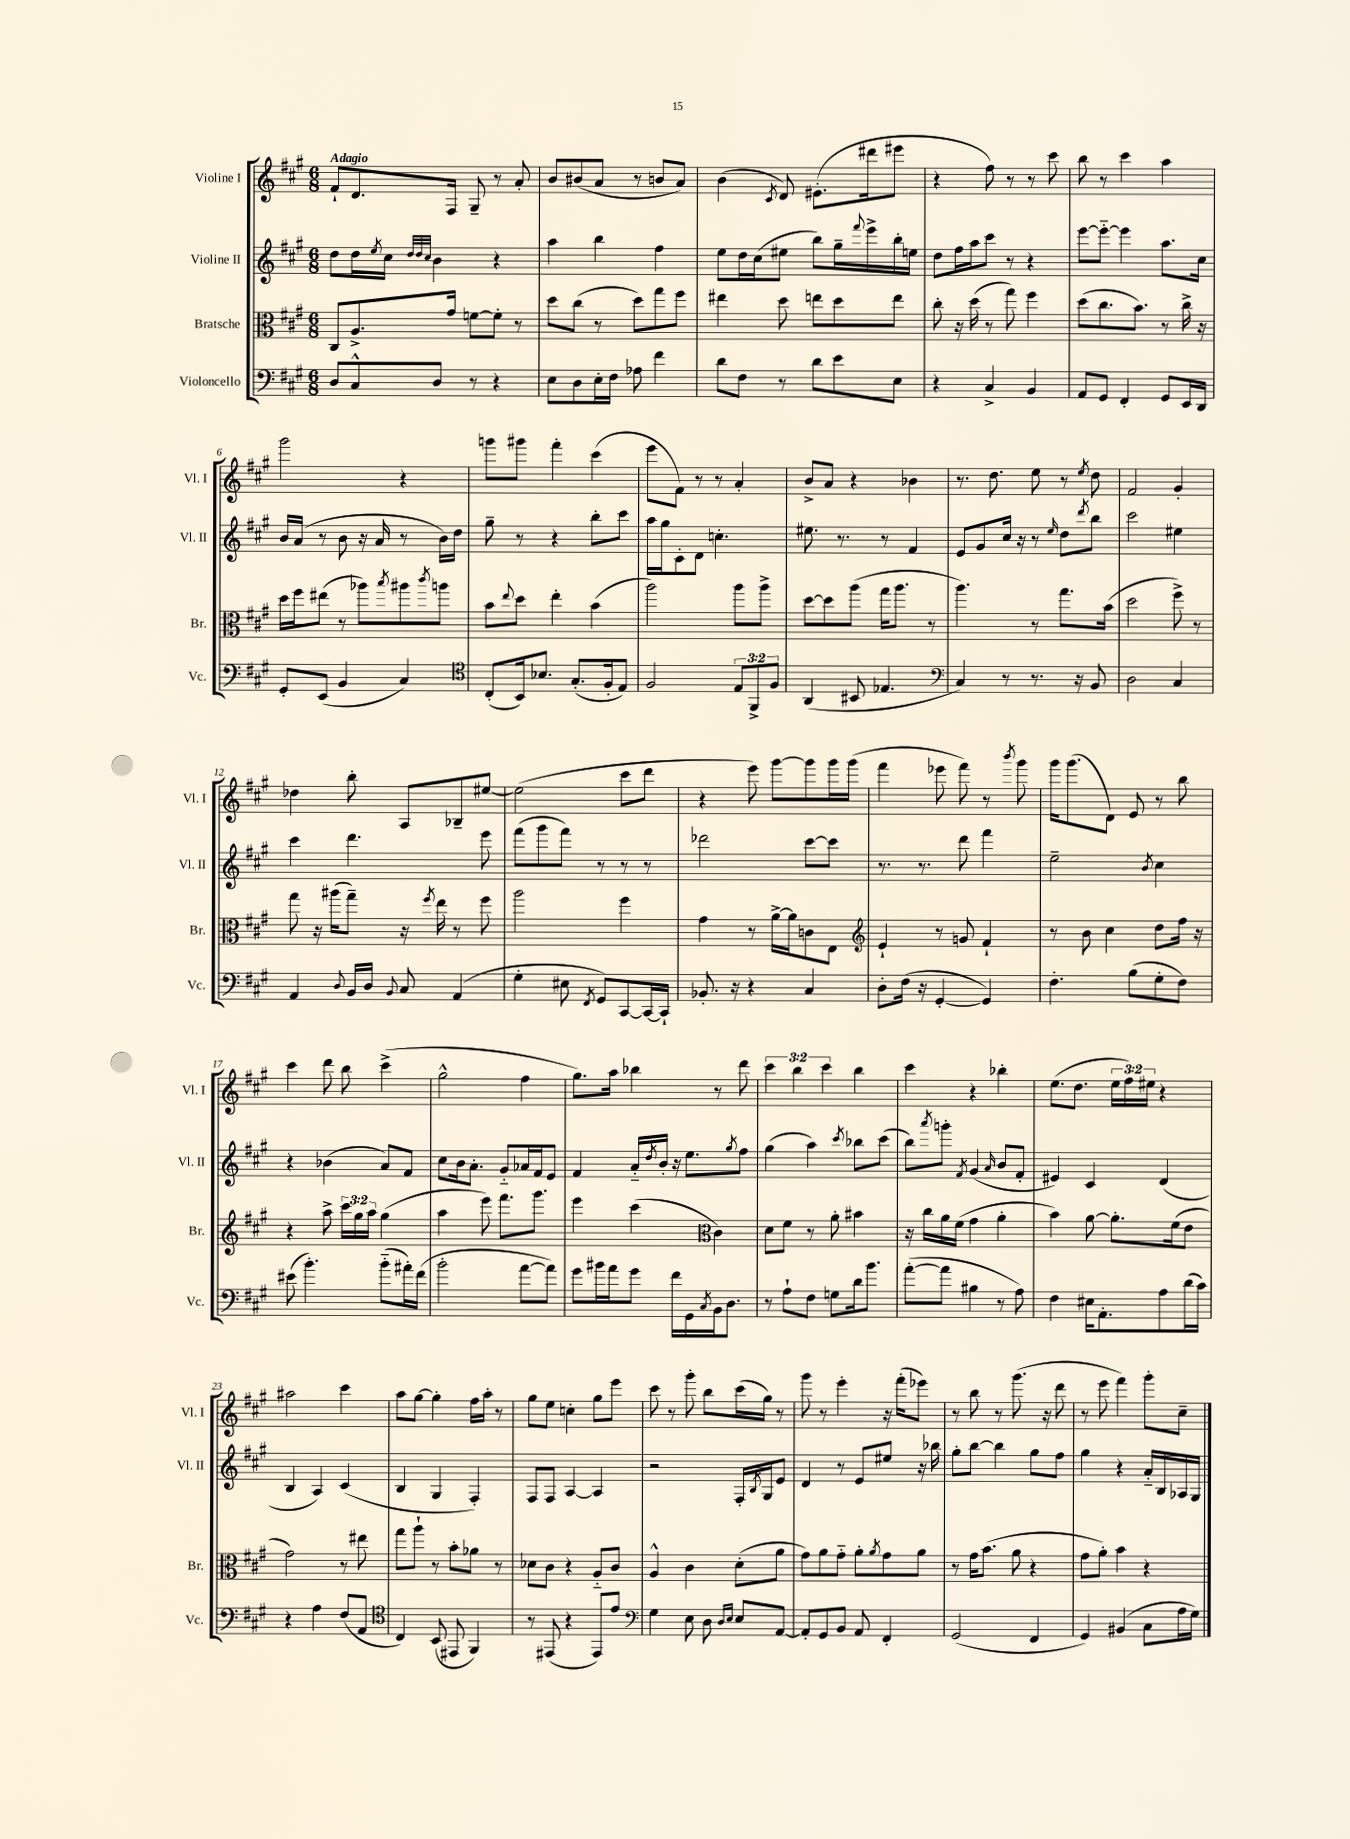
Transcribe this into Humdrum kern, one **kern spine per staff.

**kern	**kern	**kern	**kern
*staff4	*staff3	*staff2	*staff1
*clefF4	*clefC3	*clefG2	*clefG2
*k[f#c#g#]	*k[f#c#g#]	*k[f#c#g#]	*k[f#c#g#]
*M6/8	*M6/8	*M6/8	*M6/8
8D/L	8C#/L	8dd\L	8f#`/L
8C#^^/	8.A^/	16dd\L	8.d/
.	.	8qee/	.
.	.	16cc#\JJ	.
.	.	32qqdd/LLL	.
.	.	32qqdd/	.
.	.	32qqcc#/JJJ	.
8D/J	.	4b\	.
.	16g#/Jk	.	16F#/Jk
8r	[8f\L	.	8G#~/
4r	8f'\]J	4r	8r
.	8r	.	8a'/
=	=	=	=
8E\L	8dd\L	4aa\	8b/L
8D\	(8cc#\J	.	(8b#/
16E'\L	8r	4bb\	8a/J
16F#\JJ	.	.	.
8A-\	8dd\L)	.	8r
4f#\	8gg#\	4ff#\	8b/L
.	8ff#\J	.	8a/J)
=	=	=	=
8d\L	4ee#\	8ee\L	(4b\
8F#\J	.	16dd\L	.
.	.	(16cc#\J	.
.	.	.	8qc#/
8r	8dd\	8ee#\J	8d/)
8d\L	8ee\L	8bb\L)	(8.e#'\L
8e\	8dd\	16gg#~\L	.
.	.	8qqfff#/	.
.	.	16eee^\	16ddd#\k
8E\J	8ee\J	16bb'\	8eee#\J
.	.	16ee\JJ	.
=	=	=	=
4r	8cc#'\	8dd\L	4r
.	16r	16ff#\L	.
.	(16dd\	16aa\J	.
4C#^/	8r	8ccc#\J	8ff#\)
.	8gg#\)	8r	8r
4BB/	4ff#\	4r	8r
.	.	.	8ccc#\
=	=	=	=
8AA/L	(8dd\L	[8eee\L	8bb\
8GG#/J	8.cc#\	8eee'~\_J	8r
4FF#'/	.	4eee\]	4ccc#\
.	8.b\J)	.	.
8GG#/L	8r	8.aa\L	4aa\
16EE/L	16cc#^\	.	.
16DD/JJ	16r	16cc#\Jk	.
=	=	=	=
8GG#'/L	16dd\LL	16b/LL	2ggg#\
.	16ff#\J	(16a/JJ	.
(8EE/J	(8ee#\J	8r	.
4BB/	8r	8b\	.
.	8aa-\L)	16r	.
.	.	16a/	.
.	8qbb/	.	.
4C#/)	8aa#\	8r	4r
.	8qccc#/	.	.
.	8aa\J	16b\LL)	.
.	.	16dd\JJ	.
=	=	=	=
*clefC4	*	*	*
(8C#'/L	8b\L	8gg#~\	8ggg\L
.	8qqee/	.	.
16BB/k)	8dd\J	8r	8ggg#\J
8.B-/J	.	.	.
.	4ee'\	4r	4fff#'\
(8.G#'/L	.	.	.
.	(4b\	8bb'\L	(4ccc#\
16F#'/k	.	.	.
8E/J)	.	8ccc#\J	.
=	=	=	=
2F#/	2aa\)	16aa\LL	8eee\L
.	.	16gg#\J	.
.	.	8c#'\	8f#\J)
.	.	8d\J	8r
.	.	4.cc'\	8r
12E/L	8aa\L	.	4a'/
12FF#^/	.	.	.
.	8aa^\J	.	.
12F#/J	.	.	.
=	=	=	=
(4AA/	[8dd\L	8.ee#\	8b^/L
.	8dd\]	.	8a/J
.	.	8.r	.
8BB#/	(8aa\J	.	4r
4.E-/	16gg#\LK	8r	.
.	8.aa\J	.	.
.	.	4f#/	4b-\
.	8r	.	.
=	=	=	=
*clefF4	*	*	*
4C#/)	4.aa\)	8e/L	8.r
.	.	8g#/	.
.	.	.	8.dd\
8r	.	16cc#/Jk	.
.	.	16r	.
8.r	8r	8r	8ee\
.	.	16qqee/	.
.	8.gg#\L	8dd\L	8r
16r	.	.	.
.	.	8qddd/	8qee/
8BB/	.	8bb\J	8dd\
.	(16b\Jk	.	.
=	=	=	=
2D\	2dd\	2ccc#\	2f#/
4C#/	8ff#^\)	4ee#\	4g#'/
.	8r	.	.
=	=	=	=
4AA/	8gg#\	4ccc#\	4dd-\
.	16r	.	.
.	(16aa#\LK	.	.
8qqD/	.	.	.
16BB/LL	8gg#~\J)	4.ddd\	8bb'\
16D/JJ	.	.	.
8qqBB/	.	.	.
8C#/	16r	.	8A/L
.	8qff#/	.	.
.	16ee\	.	.
(4AA/	8r	.	8B-~/
.	8ff#\	8eee\	[8ee#/J
=	=	=	=
4G#'\	2aa\	(8fff#\L	(2ee#\]
.	.	8ggg#\	.
8E#\	.	8fff#\J)	.
8qFF#/	.	.	.
8GG#/L)	.	8r	.
[8CC#/	4ff#\	8r	8ccc#\L
16CC#/_L	.	8r	8ddd\J
16CC#`/]JJ	.	.	.
=	=	=	=
8.BB-'/	4g#\	2ddd-\	4r
16r	.	.	.
4r	8r	.	8eee\)
.	[16a^\LL	.	[8ggg#\L
.	16a\]J	.	.
4C#/	8c\	[8ccc#\L	8ggg#\]
.	8E\J	8ccc#\]J	16ggg#\L
.	.	.	(16ggg#\JJ
=	=	=	=
*	*clefG2	*	*
8D'\L	4e`/	8.r	4fff#\
(16F#\Jk	.	.	.
16r	.	8.r	.
[4GG#'/	8r	.	8eee-\
.	8g/	8ddd\	8fff#\)
4GG#/])	4f#`/	4fff#\	8r
.	.	.	8qbbb/
.	.	.	8ggg#\
=	=	=	=
4.F#'\	8r	2ee~\	16ggg#\LK
.	.	.	(8.ggg#\
.	8b\	.	.
.	4cc#\	.	8d\J)
(8B\L	.	.	8e/
.	.	8qb/	.
8G#'\	8dd\L	4cc#\	8r
8F#\J)	16ff#\Jk	.	8bb\
.	16r	.	.
=	=	=	=
(8e#\	4r	4r	4ccc#\
4.b'\)	.	.	.
.	8aa^\	(4b-\	8ddd\
.	24ccc#\LL	.	8bb\
.	24gg#\	.	.
.	24aa\JJ	.	.
(8b'~\L	(4gg#\	8a/L)	(4ccc#^\
16a#'\L)	.	8f#/J	.
(16f#\JJ	.	.	.
=	=	=	=
2b'\	4aa\	8cc#\L	2gg#^^\
.	.	16b\k	.
.	.	8.a'\J	.
.	8eee\)	.	.
.	8.fff#\L	8g#'~/L	.
[8a\L	.	16a-/L	4ff#\
.	8.ggg#\J	16f#/J	.
8a\]J)	.	8e/J	.
=	=	=	=
8g#\L	4eee\	4f#/	8.gg#\L)
16b#\L	.	.	.
16a\J	.	.	16aa\Jk
8g#\J	(4ccc#\	16a'~/LL	4bb-\
.	.	8qdd/	.
.	.	16b'/JJ	.
16f#\LL	.	16r	.
16GG#\	.	8.ee\L	.
*	*clefC3	*	*
8qC#/	.	.	.
16BB\J	4c#\)	.	8r
8.D\J	.	.	.
.	.	8qgg#/	.
.	.	8ff#\J	8ddd\
=	=	=	=
8r	8d\L	(4gg#\	6ccc#\
8A`\L	8f#\J	.	.
.	.	.	6bb\
8F#\J	8r	4aa\)	.
.	.	.	6ccc#\
8G\L	8a'\	.	.
.	.	8qccc#/	.
16d\k	4b#\	8bb-\L	4bb\
8.b\J	.	.	.
.	.	(8ccc#\J	.
=	=	=	=
([8a'\L	16r	8bb\L)	4ccc#\
.	16cc#\LL	.	.
.	.	8qaaa/	.
8a\]J	16a\	8ggg'\J	.
.	(16f#\JJ	.	.
.	.	8qf#/	.
4B#\	4g#\	(4g#/	4r
.	.	16qqa/	.
8r	4a'\	8b/L	4bb-'\
8A\)	.	8f#'/J	.
=	=	=	=
4F#\	4b\)	4e#/)	(8.ee\L
.	.	.	8.dd\J
16E#\LK	[8a\	4c#/	.
8.AA'\	.	.	.
.	8.a'\]L	.	24ee\LL
.	.	.	24ff#\)
.	.	.	24ee#\JJ
8A\	.	(4d/	4r
.	(16f#\k	.	.
(16d\L	8e\J	.	.
16c#\JJ)	.	.	.
=	=	=	=
4r	2g#\)	4B/	2aa#\
4A\	.	4A/)	.
(8F#/L	8r	(4c#/	4ccc#\
8AA/J	8ee#\	.	.
=	=	=	=
*clefC4	*	*	*
4C#/)	8gg#\L	4B/	8aa\L
.	8aa`\J	.	[8gg#\J
(8BB/	8r	4G#/	4gg#'\]
8EE#/	8b'\L	.	.
4FF#/)	8a-\J	4F#'/)	16ff#\LL
.	.	.	16aa'\JJ
.	8r	.	8r
=	=	=	=
8r	8d-\L	8F#/L	8gg#\L
(8EE#/	8c#\J	8F#/J	8ee\J
4r	4r	[4A/	4cc'\
8EE#/L)	8A'~/L	4A/]	8gg#\L
8e/J	8c#/J	.	8eee\J
=	=	=	=
*clefF4	*	*	*
4G#\	4A^^/	2r	8ccc#\
.	.	.	8r
8E\	4c#\	.	8ggg#'\
8D\	.	.	8bb\L
16qqD/LL	.	.	.
16qqE/JJ	.	.	.
8E/L	(8d'\L	16F#'/LL	(16ccc#\L
.	.	8qB/	.
.	.	16G#/J	16gg#\JJ)
[8AA/J	8a\J	8e/J	8r
=	=	=	=
8AA'/]L	8g#\L)	4d/	8ggg#\
8GG#/	8a\	.	8r
8BB/J	8g#'~\J	8r	4eee'\
8AA/	8a'\L	8e/L	.
.	8qa/	.	.
4FF#'/	8g#\	8ee#/J	16r
.	.	.	(16fff#'\LK
.	8a\J	16r	8eee-\J)
.	.	16bb-\	.
=	=	=	=
(2GG#/	8r	8gg#'\L	8r
.	16g#\LK	[8bb\J	8bb\
.	(8.b\J	.	.
.	.	4bb\]	8r
.	8a\	.	(8.ggg#\
4FF#/	4r	8gg#\L	.
.	.	.	16r
.	.	8ff#\J	8ddd\
=	=	=	=
4GG#/)	8g#\L	4gg#\	8r
.	8a'\J)	.	8eee\
(4BB#/	4b\	4r	4fff#\)
8C#\L	4r	16a'~/LL	8ggg#'\L
.	.	16B/	.
16A\L	.	16A-/	8cc#~\J
16G#\JJ)	.	16G#/JJ	.
==	==	==	==
*-	*-	*-	*-
